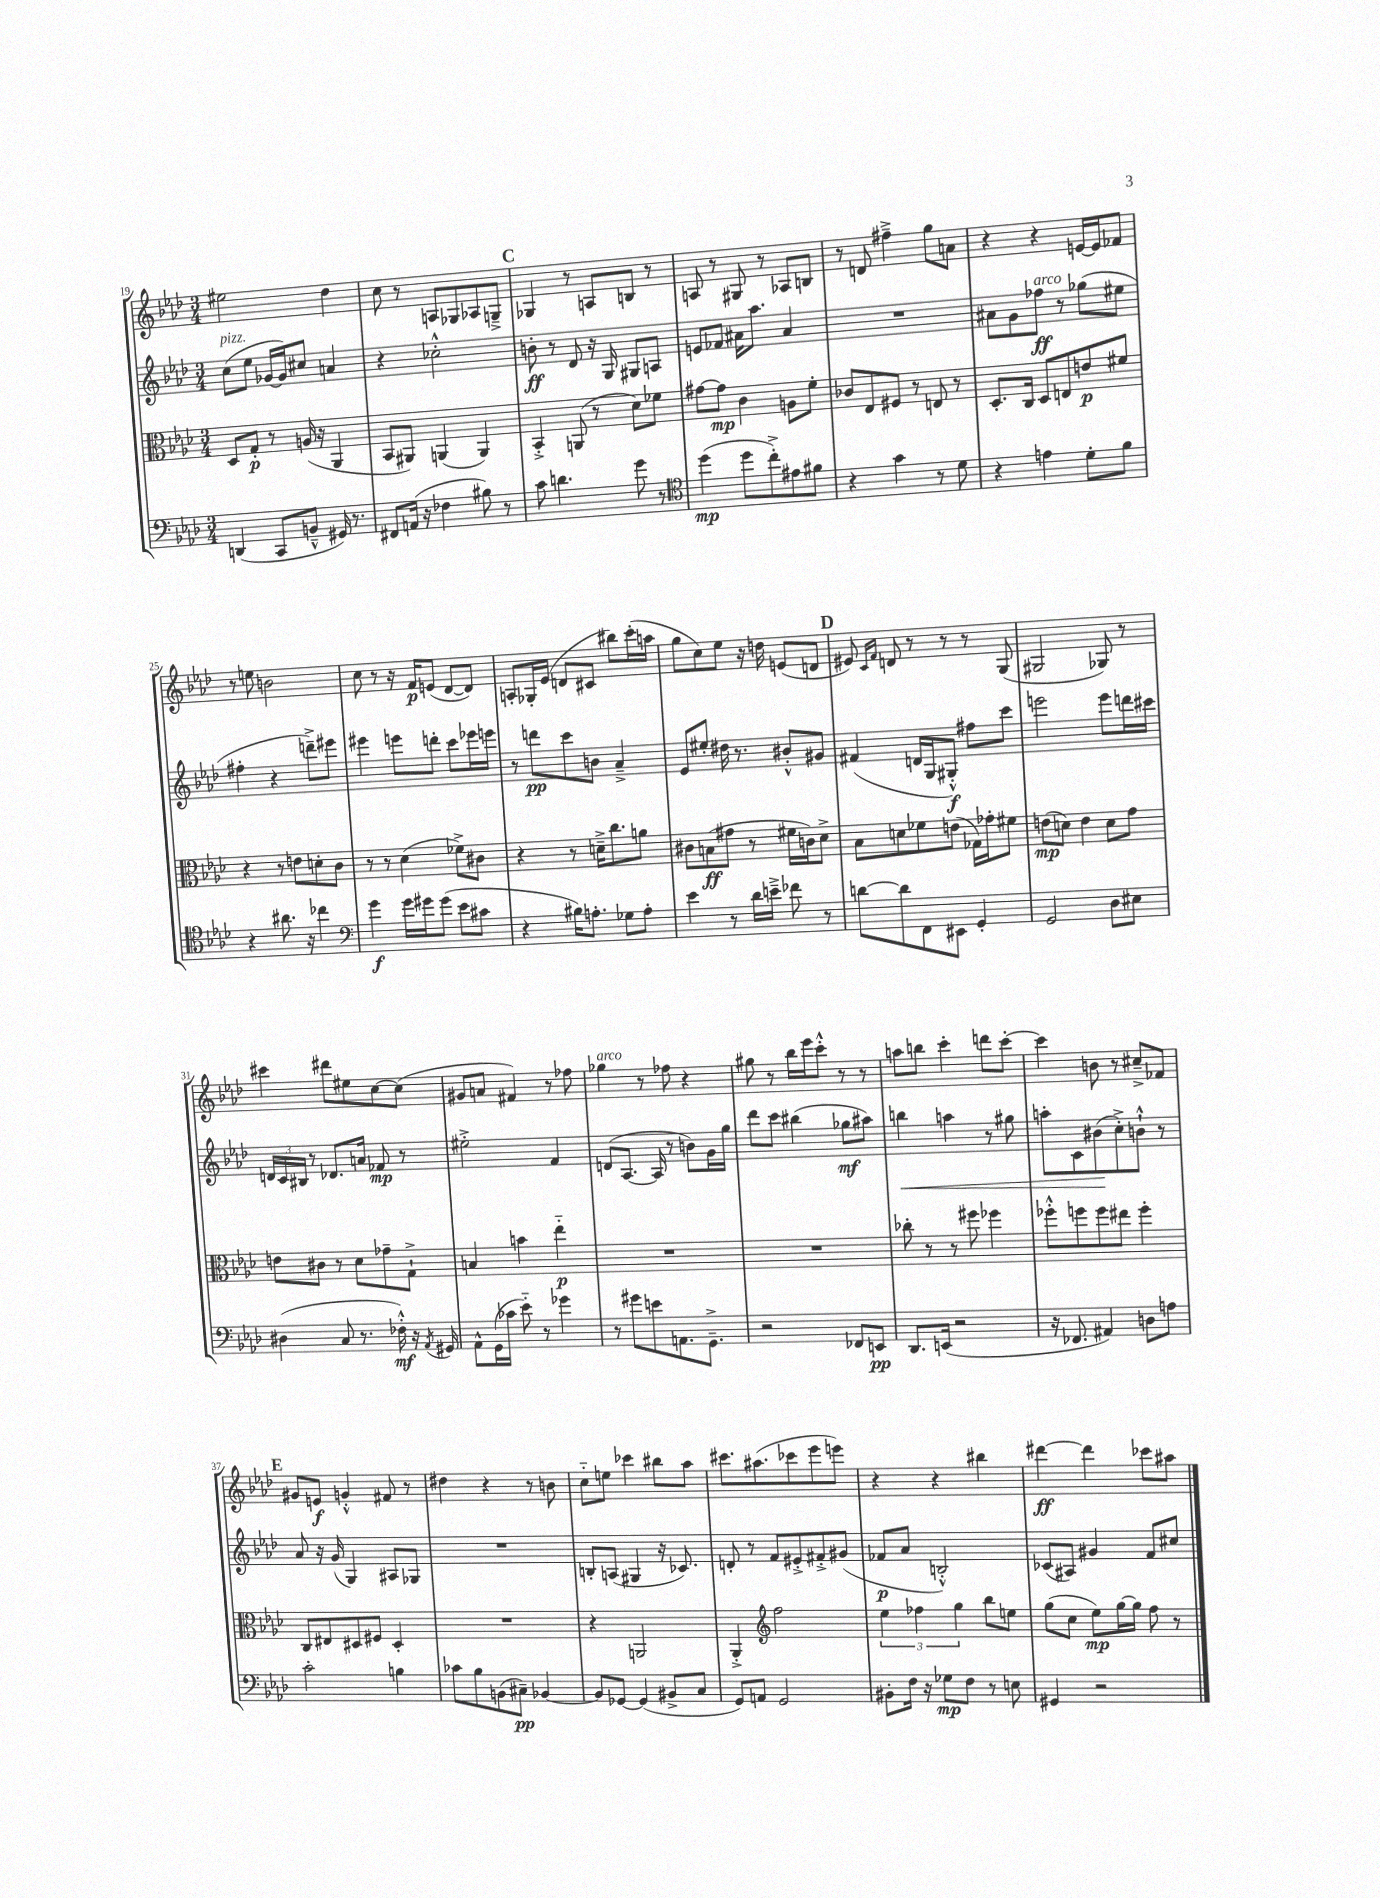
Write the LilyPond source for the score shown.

<<
\new StaffGroup <<
\new Staff = "s0" {
    \clef treble \key aes \major \numericTimeSignature \time 3/4
    eis''2 des''4 |
    c''8 r8 a8 ges8 aes8 g8---> |
    \mark \markup { \bold "C" } ges4 r8 a8 b8 r8 |
    a8 r8 gis8 r8 aes8 b8 |
    r8 d'8 fis''4---> g''8 a'8 |
    r4 r4 e'16~ e'16 fes'8 |
    r8 e''8 b'2 |
    c''8 r8 r16 f'16\p e'8( des'8~ des'8) |
    a8-. ges16-. ees'16( d'8 cis'8 bis''8) c'''16-.( a''16 |
    g''8 c''8) ees''8 r16 d''16 e'8( d'8 |
    \mark \markup { \bold "D" } eis'8) \grace { c'16 f'16 } d'8 r8 r8 r8 g8( |
    gis2 ges8) r8 |
    cis'''4 dis'''8 eis''8 c''8~ c''8( |
    gis'8 a'8 fis'4) r8 fes''8 |
    ges''4^\markup { \italic "arco" } r8 fes''8 r4 |
    gis''8 r8 bes''16 ees'''16 c'''8-.-^ r8 r8 |
    a''8 b''8 c'''4-. d'''8 c'''8~-. |
    c'''4 b'8 r8 cis''8---> fes'8 |
    \mark \markup { \bold "E" } gis'8 e'8\f g'4-.-^ fis'8 r8 |
    dis''4 r4 r8 b'8 |
    c''8-_ e''8 ces'''4 bis''8 aes''8 |
    cis'''8. ais''8.( ces'''8 ees'''8 e'''8) |
    r4 r4 bis''4 |
    dis'''4~\ff dis'''4 ces'''8 ais''8 \bar "|." |
}
\new Staff = "s1" {
    \clef treble \key aes \major \numericTimeSignature \time 3/4
    c''8^\markup { \italic "pizz." }( ees''8 ges'16~ ges'16) cis''8 a'4 |
    r4 ces''2-.-^ |
    \mark \markup { \bold "C" } b'8-.\ff r8 des'8 r16 g16 gis8 a8 |
    e'8 fes'8 ais'16 aes''8. ais'4 |
    R2. |
    ais'8 g'8 fes''8\ff^\markup { \italic "arco" } r8 ges''8( eis''8 |
    fis''4-. r4 d'''8--->) eis'''8 |
    eis'''4 e'''8 d'''8-. c'''8 ees'''16 e'''16 |
    r8 d'''8\pp c'''8 b'8 aes'4---> |
    ees'8 eis''8-. dis''16 r8. bis'8-.-^ gis'8 |
    \mark \markup { \bold "D" } fis'4( d'16 g16 gis8-.-^\f) fis''8 c'''8 |
    e'''2 e'''8 d'''16 cis'''16 |
    \tuplet 3/2 { d'16 c'16 bis16 } r8 des'8. a'16 fes'8\mp r8 |
    eis''2-.-> f'4 |
    d'8( aes8.~ aes16 r8 b'8) g'16 g''16 |
    des'''8 c'''8 bis''4( ges''8\mf ais''8) |
    b''4\< a''4 r8 gis''8 |
    a''8-. c'8 bis'8\!( c''8-.->) b'8-!-^ r8 |
    \mark \markup { \bold "E" } aes'8 r16 g'16( g4) ais8 ges8 |
    R2. |
    b8-. a8( gis4 r16 ces'8.) |
    d'8-. r8 f'8 eis'8-.-> fis'8-.-> gis'8( |
    fes'8\p aes'8 b2-.-^) |
    ces'8( ais8) gis'4 f'8 cis''8 \bar "|." |
}
\new Staff = "s2" {
    \clef alto \key aes \major \numericTimeSignature \time 3/4
    des8 g8-.\p r8 a16( r16 aes,4 |
    bes,8 ais,8) a,4( a,4) |
    \mark \markup { \bold "C" } bes,4-.-> a,8( r8 des'8) fes'8 |
    gis'8~ gis'8\mp c'4 a8 f'8-. |
    ces'8 ees8 fis8 r8 e8 r8 |
    des8.-. c16 des8 e8 e'8\p fis'8 |
    r4 r8 e'8 d'8-. c'8 |
    r8 r8 des'4( fes'8->) cis'8 |
    r4 r8 d'16---> c''8. a'8 |
    cis'8 b8\ff( gis'8 r8 fis'16 c'16) des'8-> |
    \mark \markup { \bold "D" } bes8 d'8 fes'8 e'8( ges16) ges'16-. fis'8 |
    e'8\mp( d'8) e'4 d'8 g'8 |
    e'8 cis'8 r8 des'8 ges'8-- g8-!-> |
    b4 b'4 ees''4-_\p |
    R2. |
    R2. |
    ces''8-. r8 r8 fis''8 fes''4 |
    fes''8-.-^ f''8 f''8 eis''8 f''4-. |
    \mark \markup { \bold "E" } c8 eis8 dis8 fis8 dis4-. |
    R2. |
    r4 a,2 |
    aes,4-.-> \clef treble f''2 |
    \tuplet 3/2 { ees''4 fes''4 g''4 } bes''8 e''8 |
    g''8( c''8 ees''8\mp) g''16~ g''16 f''8 r8 \bar "|." |
}
\new Staff = "s3" {
    \clef bass \key aes \major \numericTimeSignature \time 3/4
    d,4( c,8 b,8---^ gis,16) r8. |
    fis,8 a,16( r16 fes4 bis8) r8 |
    \mark \markup { \bold "C" } c'8 d'4. g'8 r8 |
    \clef tenor des''4\mp( des''8 c''8-.->) eis'8 fis'8 |
    r4 g'4 r8 des'8 |
    r4 e'4 des'8-. f'8 |
    r4 ais'8. r16 ces''4 |
    \clef bass g'4\f g'16 gis'16 gis'8( ees'8 cis'8 |
    r4 bis16) a8.-. ges8 a8-. |
    ees'4 r8 des'16 e'16---> fes'8 r8 |
    \mark \markup { \bold "D" } d'8~ d'8 f,8 eis,8 g,4-. |
    g,2 des8 eis8 |
    dis4( c8 r8. fes16-.-^\mf) r16 \acciaccatura { aes,8 } gis,16 |
    aes,8-^ g,16( ces'16 ees'8-_) r8 ges'4 |
    r8 gis'8 e'8 a,8. g,8.---> |
    r2 fes,8 e,8\pp |
    des,8. e,16( r2 |
    r16 fes,8. ais,4) d8 a8 |
    \mark \markup { \bold "E" } c'2-. b4 |
    ces'8 bes8 b,8( cis8--\pp) bes,4~ |
    bes,8 ges,8~ ges,4( bis,8-> c8 |
    g,8) a,8 g,2 |
    bis,8-. f16 r16 ges8\mp f8 r8 e8 |
    gis,4 r2 \bar "|." |
}
>>
>>
\layout { \context { \Score currentBarNumber = #19 } }
